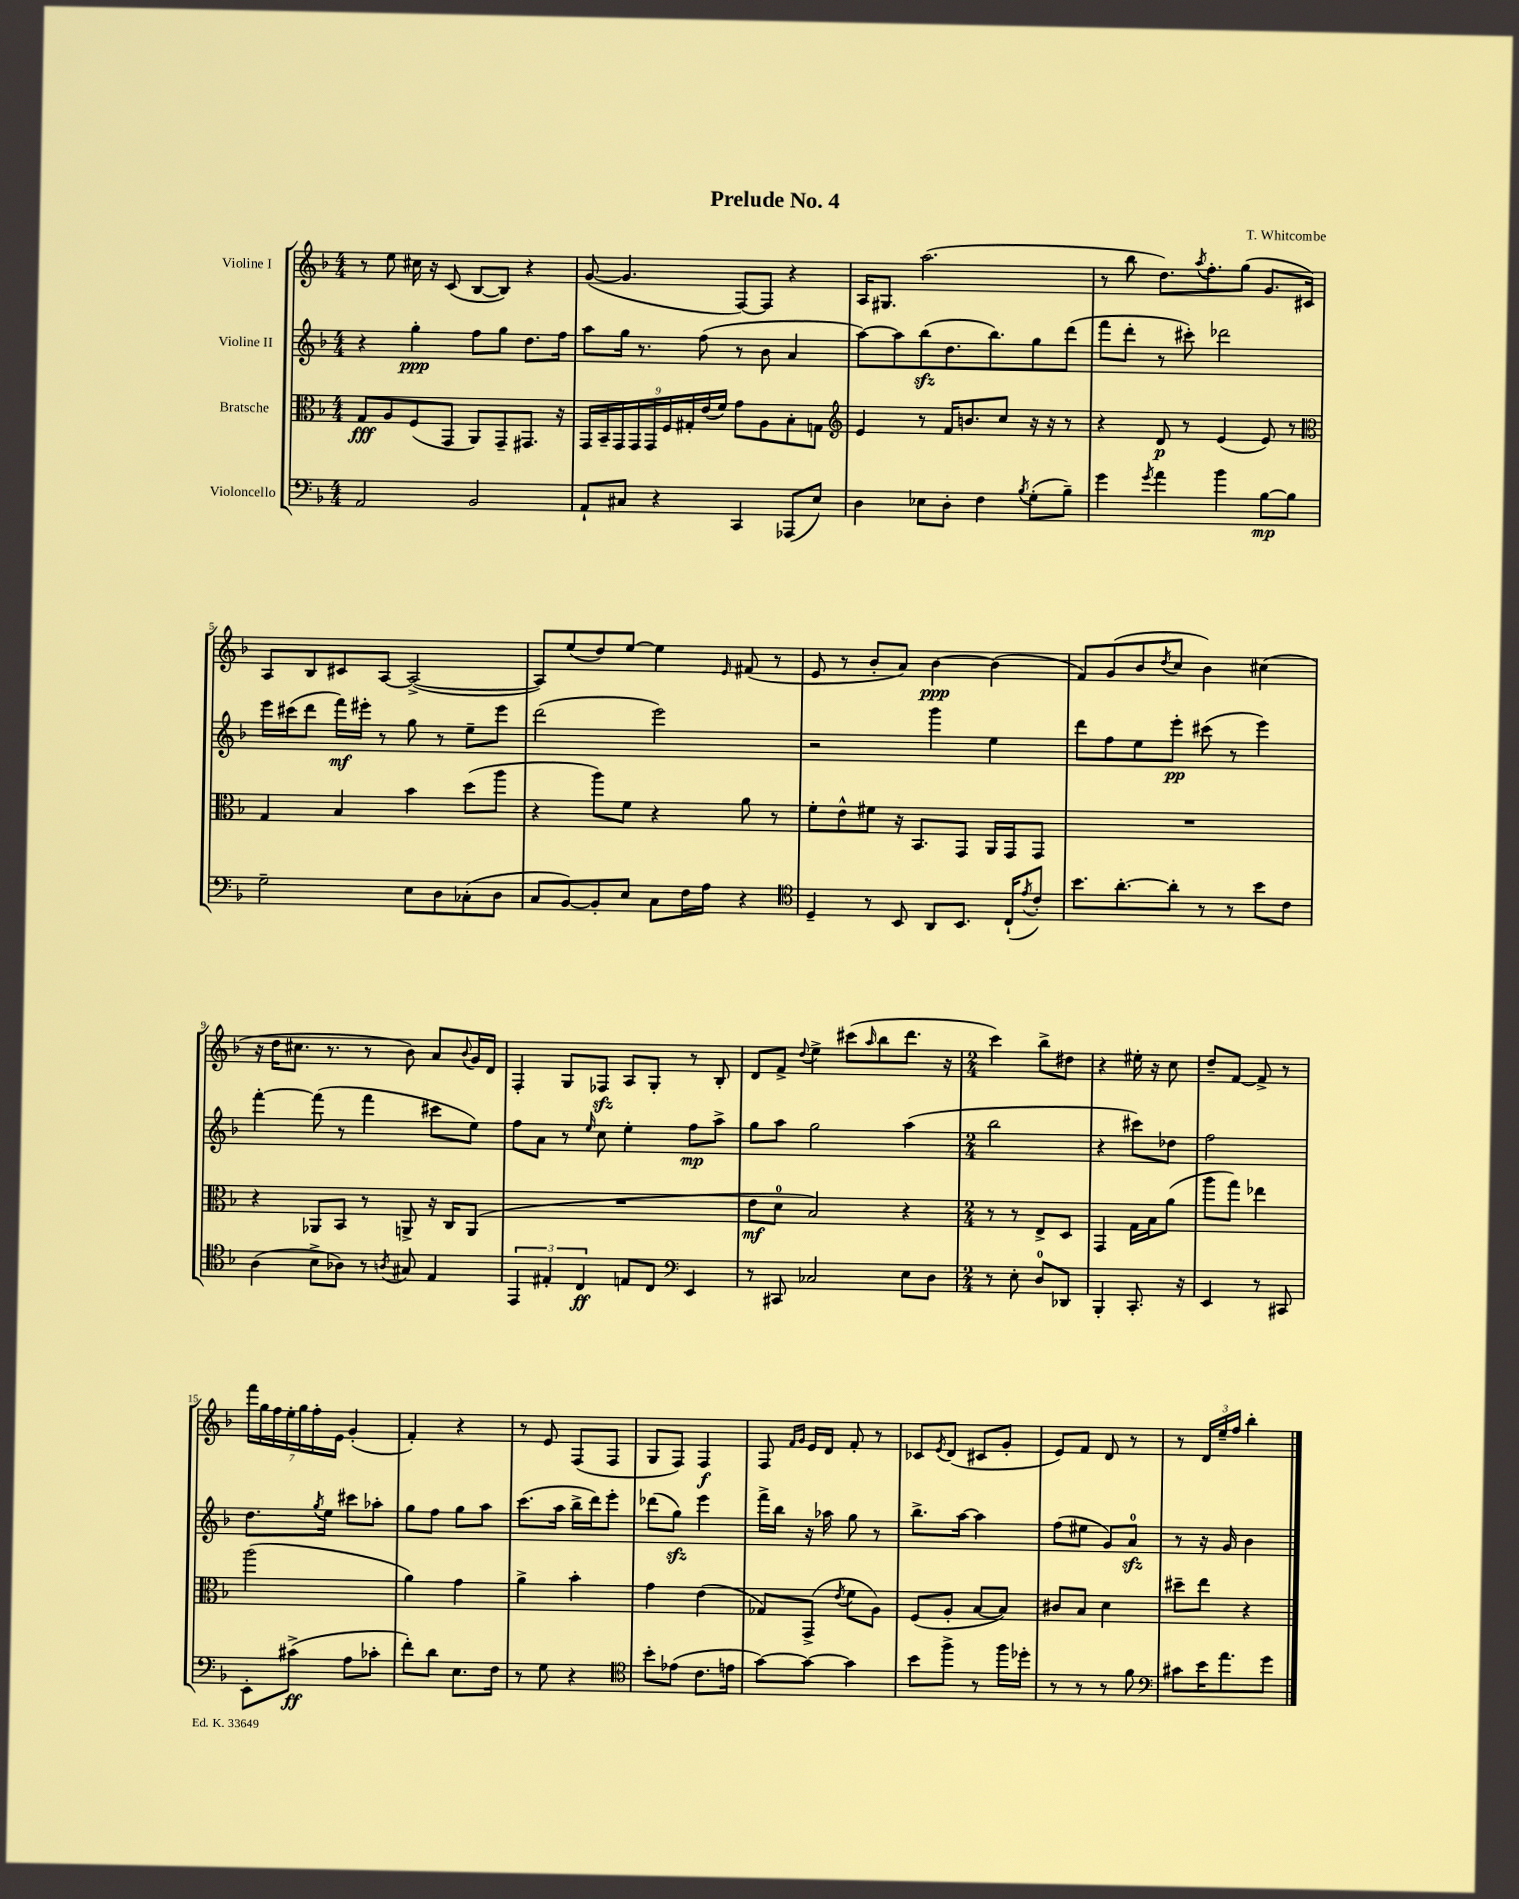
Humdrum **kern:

**kern	**kern	**kern	**kern
*staff4	*staff3	*staff2	*staff1
*clefF4	*clefC3	*clefG2	*clefG2
*k[b-]	*k[b-]	*k[b-]	*k[b-]
*M4/4	*M4/4	*M4/4	*M4/4
2AA/	8G/L	4r	8r
.	8A/	.	8ee\
.	(8F/	4gg'\	16cc#\
.	.	.	16r
.	8GG/J	.	(8c/
2BB-/	8AA/L)	8ff\L	[8B-/L
.	8GG~/	8gg\J	8B-/]J)
.	8.GG#/J	8.dd\L	4r
.	16r	16ff\Jk	.
=	=	=	=
8AA`/L	18GG/LL	8aa\L	([8g/
.	18BB-~/	.	.
.	18GG/	.	.
8C#/J	.	16gg\Jk	4.g/]
.	18GG/	.	.
.	.	8.r	.
.	18GG/	.	.
4r	.	.	.
.	18F/	.	.
.	18G#'/	.	.
.	.	(8ff\	.
.	(18e/	.	.
.	18f/JJ)	.	.
4CC/	8g\L	8r	[8F/L)
.	8A\	8b-\	8F/]J
(8AAA-/L	8B-'\	4a/	4r
8E/J)	8G\J	.	.
=	=	=	=
*	*clefG2	*	*
4D\	4e/	[8aa\L)	16A/LK
.	.	.	8.G#/J
.	.	8aa\]	.
8E-\L	8r	(8bb-\	(2.aa\
8D'\J	16f/LK	8.dd\	.
.	8.b/	.	.
4F\	.	.	.
.	.	8.bb-\)	.
.	8cc/J	.	.
8qB-/	.	.	.
(8G'\L	16r	8gg\	.
.	16r	.	.
8B-~\J)	8r	(8ddd\J	.
=	=	=	=
4g\	4r	8fff\L	8r
.	.	8ddd'\J	8bb-\
8qg/	.	.	.
4a\	8d/	8r	8.dd\L)
.	8r	8ccc#'\)	.
.	.	.	8qaa/
.	.	.	8.ff'\
4b-\	(4e/	2ddd-\	.
.	.	.	(8gg\J
[8B-\L	8e/)	.	8.g/L
8B-\]J	8r	.	.
.	.	.	16c#/Jk)
=	=	=	=
*	*clefC3	*	*
2G~\	4G/	16eee\LL	8A/L
.	.	(16ccc#\J	.
.	.	8ddd\J	8B-/
.	4B-/	16fff\LL)	8c#/
.	.	16eee#'\JJ	.
.	.	8r	[8A/J
8E\L	4b-\	8gg\	(2A^/_
8D\	.	8r	.
(8C-'\	(8dd\L	8ee~\L	.
8D\J	8aa\J	8eee#\J	.
=	=	=	=
8C/L	4r	(2ddd\	8A/]L)
[8BB-/)	.	.	(8ee/
8BB-'/]	8aa\L)	.	8dd/)
8E/J	8f\J	.	[8ee/J
8C\L	4r	2eee\)	4ee\]
16F\L	.	.	.
16A\JJ	.	.	.
.	.	.	16qqe/
4r	8a\	.	(8f#/
.	8r	.	8r
=	=	=	=
*clefC4	*	*	*
4D~/	8f'\L	2r	8e/
.	8e^^\	.	8r
8r	8f#\J	.	8b-'/L
8BB-/	16r	.	8a/J)
.	8.BB-/L	.	.
8AA/L	.	4ggg\	[4b-\
8.BB-/J	8GG/J	.	.
.	16AA/LL	4ee\	(4b-\]
(16C`/LK	16GG/J	.	.
8qe/	.	.	.
8c'/J)	8GG/J	.	.
=	=	=	=
8.b-\L	1r	8ddd\L	8f/L)
.	.	8ff\	(8g/
[8.a'\	.	.	.
.	.	8ee\	8b-/
.	.	.	8qdd/
8a'\]J	.	8eee'\J	8cc/J
8r	.	(8ccc#\	4b-\)
8r	.	8r	.
8b-\L	.	4eee\)	(4cc#\
8c\J	.	.	.
=	=	=	=
(4A\	4r	[4fff'\	16r
.	.	.	16dd\LK
.	.	.	8.cc#\J
8B-^\L	8AA-/L	(8fff\]	.
.	.	.	8.r
8A-\J)	8BB-/J	8r	.
8r	8r	4fff\	8r
8qA/	.	.	.
8G#/	8AA^/	.	8b-\)
4E/	16r	8ccc#\L	8a/L
.	16C/LK	.	.
.	.	.	8qqb-/
.	(8AA/J	8ee\J)	16g/L
.	.	.	16d/JJ
=	=	=	=
6EE/	1r	8ff\L	4F'/
.	.	8a\J	.
6E#'/	.	.	.
.	.	8r	8G/L
6C/	.	.	.
.	.	16qqee/	.
.	.	8cc\	8F-/J
8E/L	.	4ee'\	8A/L
8C/J	.	.	8G'/J
*clefF4	*	*	*
4EE/	.	8ff\L	8r
.	.	8aa^\J	8B-'/
=	=	=	=
8r	8e\L	8gg\L	8d/L
8CC#/	8d\J	8aa\J	8f^/J
.	.	.	8qqdd/
2C-/	2B-/)	2gg\	4ee^\
.	.	.	(8ccc#\L
.	.	.	16qqaa/
.	.	.	8bb-\
8E\L	4r	(4aa\	8.ddd\J
8D\J	.	.	.
.	.	.	16r
=	=	=	=
*M2/4	*M2/4	*M2/4	*M2/4
8r	8r	2bb-\	4ccc\)
8E'\	8r	.	.
8D/L	8E^/L	.	8bb-^\L
8DD-/J	8D/J	.	8dd#\J
=	=	=	=
4BBB-'/	4GG/	4r	4r
8.CC'/	16G\LL	8ccc#\L)	16ee#'\
.	16B-\J	.	16r
.	(8a\J	8dd-\J	8cc\
16r	.	.	.
=	=	=	=
4EE/	8aa\L	2ff\	8dd~/L
.	8gg\J)	.	[8f/J
8r	4ee-\	.	8f^/]
8CC#/	.	.	8r
=	=	=	=
8EE'\L	(2aa\	8.dd\L	28fff\LL
.	.	.	28gg\
.	.	.	28ff\
.	.	.	28ee'\
(8c#^\J	.	.	.
.	.	.	28gg\
.	.	.	28ff'\
.	.	8qgg/	.
.	.	16ee\Jk	.
.	.	.	28e\JJ
8A\L	.	8ccc#\L	(4g'/
8c-'\J	.	8aa-'\J	.
=	=	=	=
8f'\L)	4a\)	8gg\L	4f'/)
8d\J	.	8ff\J	.
8.E\L	4g\	8gg\L	4r
.	.	8aa\J	.
16F\Jk	.	.	.
=	=	=	=
8r	4a^\	(8.ccc\L	8r
8G\	.	.	8e/
.	.	16aa\Jk	.
4r	4b-'\	16bb-^\LL	(8F/L
.	.	16ddd\J)	.
.	.	8eee'\J	8F/J
=	=	=	=
*clefC4	*	*	*
8b-'\L	4g\	(8ddd-\L	8G/L
(8e-\J	.	8gg\J)	8F/J)
8.c\L	(4e\	4eee\	4F/
16e\Jk	.	.	.
=	=	=	=
[8g\L)	8G-/L)	16fff^\LL	8F/
.	.	16bb-\JJ	.
.	.	.	16qqf/LL
.	.	.	16qqg/JJ
8g\_J	(8GG^/J	16r	16e/LL
.	.	16aa-\	16d/JJ
.	8qe/	.	.
4g\]	8f\L	8gg\	8f'/
.	8A\J)	8r	8r
=	=	=	=
8b-\L	(8F/L	8.bb-^\L	8c-/L
.	.	.	8qe/
8ff^\J	8A'/J	.	(8d/J
.	.	[16aa\Jk	.
8r	[8B-/L	4aa\]	8c#/L
16ff\LL	8B-/]J)	.	8g'/J
16dd-'\JJ	.	.	.
=	=	=	=
8r	8c#/L	(8ff\L	8e/L)
8r	8B-/J	8ee#\J	8f/J
8r	4d\	8g/L)	8d/
8f\	.	8a/J	8r
=	=	=	=
*clefF4	*	*	*
8c#\L	8dd#~\L	8r	8r
16e\K	8ee\J	16r	24d/LL
.	.	.	24ee~/
8.a\	.	16g/	.
.	.	.	24ff/JJ
.	4r	4b-\	4bb-'\
8g\J	.	.	.
==	==	==	==
*-	*-	*-	*-
